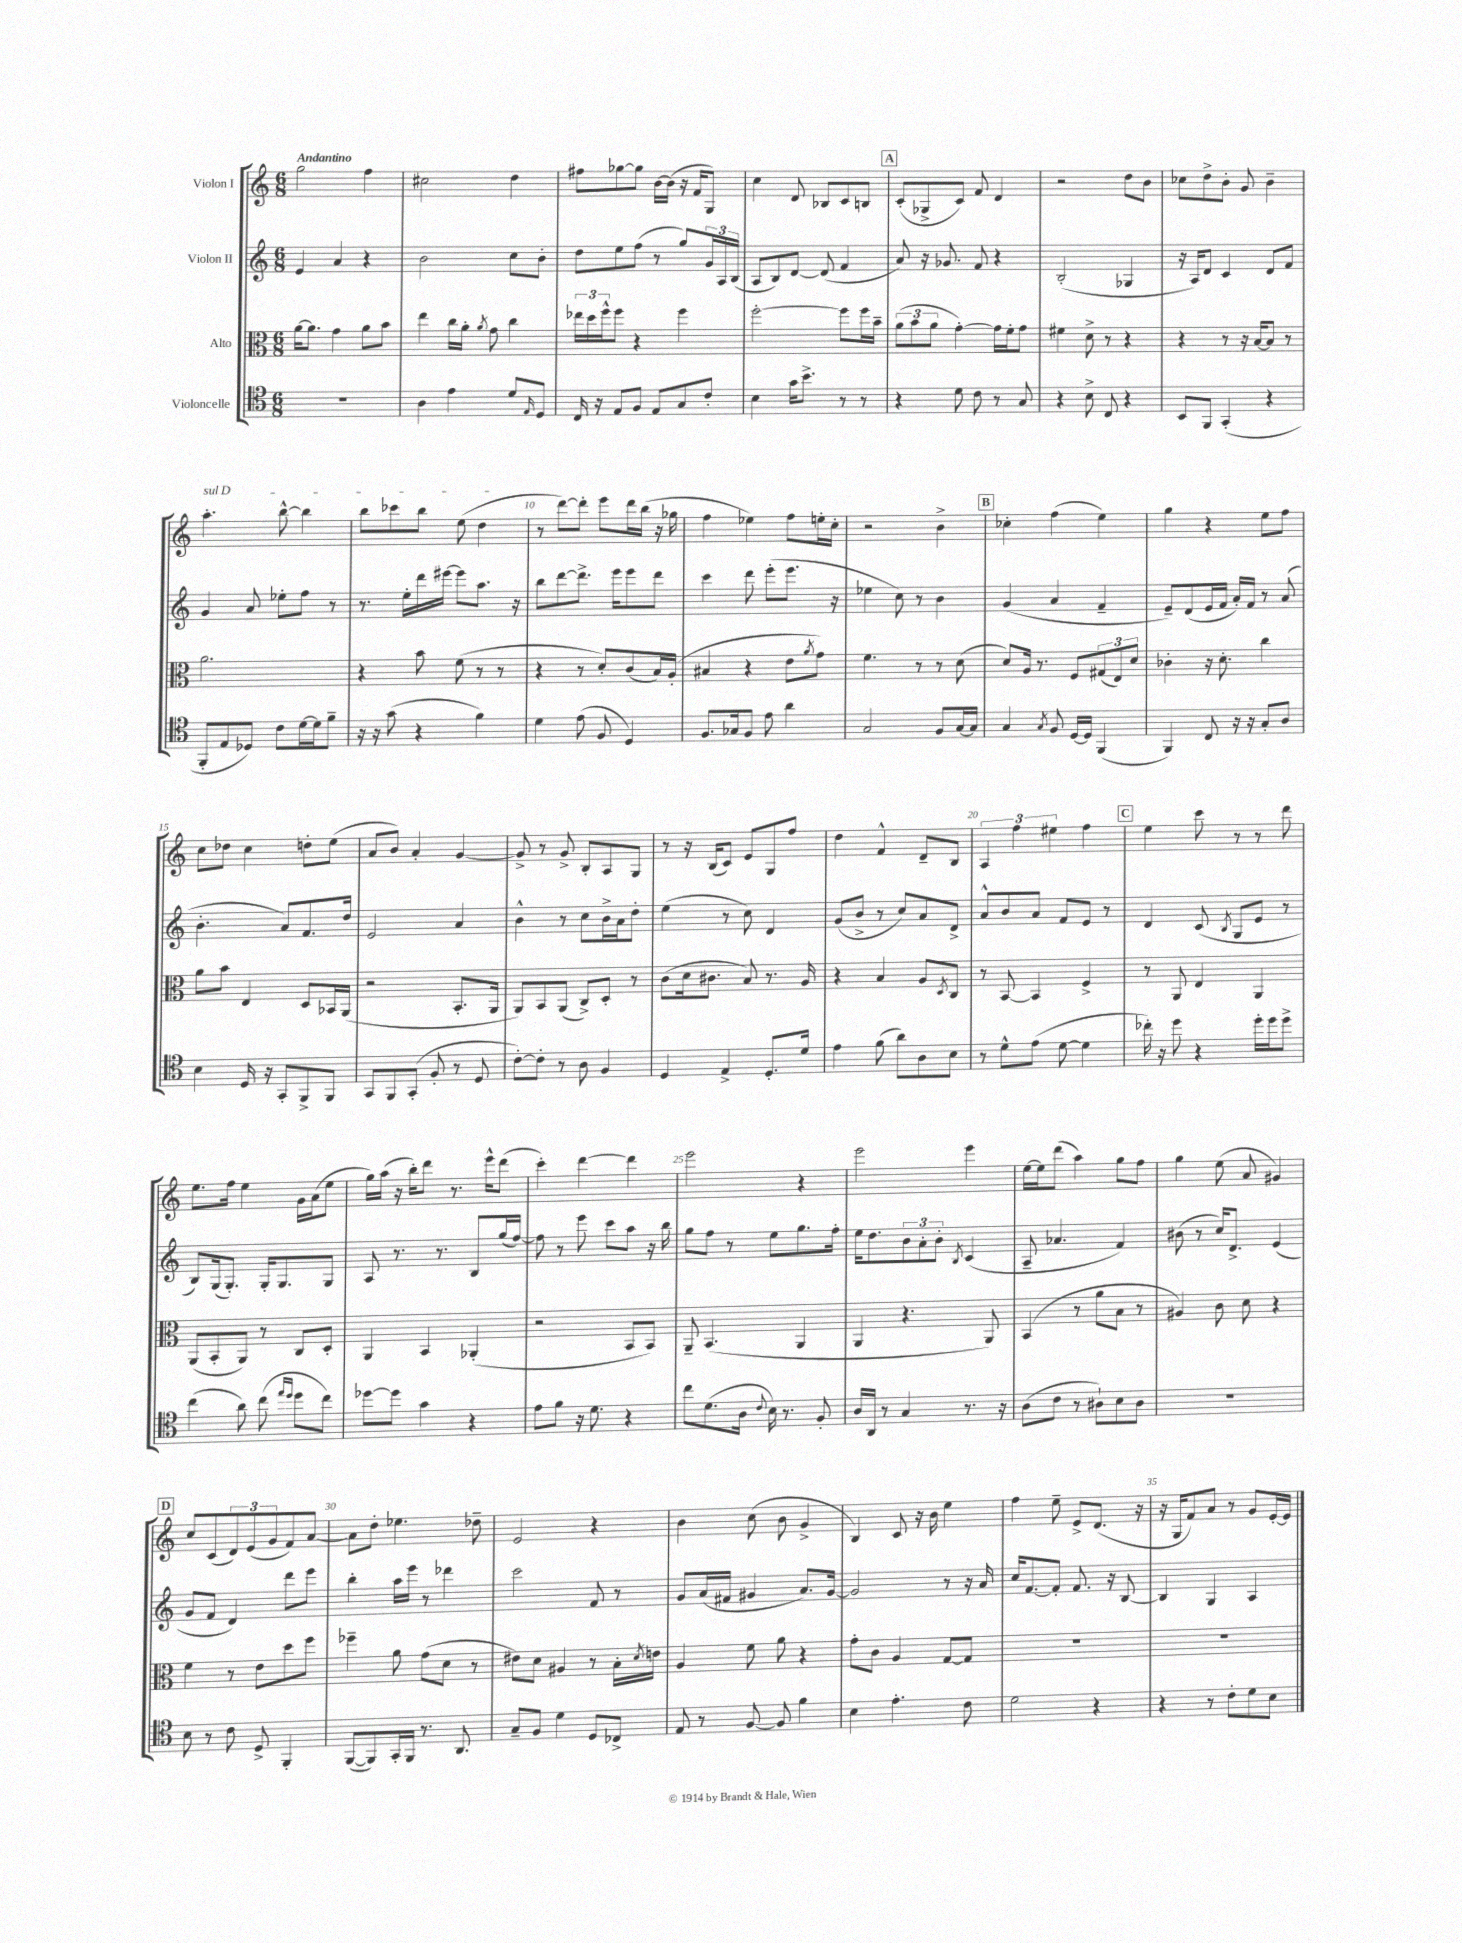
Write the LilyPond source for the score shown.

<<
\new StaffGroup <<
\new Staff = "s0" \with { instrumentName = "Violon I" } {
    \clef treble \key c \major \numericTimeSignature \time 6/8 \tempo "Andantino"
    g''2 f''4 |
    cis''2 d''4 |
    fis''8 ges''8~ ges''8 b'16~ b'16( r16 f'16 g8) |
    c''4 d'8 bes8 c'8 b8 |
    \mark \markup { \box "A" } c'8-.( ges8-> c'8) f'8 d'4 |
    r2 d''8 b'8 |
    ces''8 d''8-> b'8-. g'8 b'4-- |
    \once \override TextSpanner.bound-details.left.text = \markup { \italic "sul D" } a''4.-.\startTextSpan b''8~-^ b''4 |
    b''8 ces'''8 b''8 e''8( d''4\stopTextSpan |
    r8 d'''8~) d'''8-. e'''8 d'''16 b''16( r16 ges''16 |
    f''4 ees''4) f''8 e''16-. c''16-. |
    r2 b'4-> |
    \mark \markup { \box "B" } ces''4-. f''4( e''4) |
    g''4 r4 e''8 f''8 |
    c''8 des''8 c''4 d''8-. e''8( |
    a'8 b'8) a'4-. g'4~ |
    g'8-> r8 g'8-> b8-. a8 g8 |
    r8 r16 b16( c'8) e'8 g8 f''8 |
    d''4 f'4-^ d'8-- b8 |
    \tuplet 3/2 { a4 f''4 eis''4 } f''4 |
    \mark \markup { \box "C" } e''4 c'''8 r8 r8 d'''8 |
    e''8. f''16 e''4 g'16 a'16( e''8 |
    g''16) a''16( r16 b''16-.) d'''8 r8. e'''16-^ d'''8( |
    c'''4-.) d'''4~ d'''4 |
    e'''2 r4 |
    e'''2 e'''4 |
    e''16~ e''16 d'''8( a''4) g''8 f''8 |
    g''4 e''8( a'8 gis'4) |
    \mark \markup { \box "D" } c''8 c'8( \tuplet 3/2 { d'8) e'8( g'8 } f'8) a'8~ |
    a'8 d''8-. ees''4. des''8-- |
    e'2 r4 |
    b'4 c''8( b'8 g'4-> |
    b4) c'8 r16 b'16 e''4 |
    f''4 e''8-- e'8-> d'8.( r16 |
    r16 g16 f'8) a'8 r8 g'8 e'16~-. e'16 \bar "|." |
}
\new Staff = "s1" \with { instrumentName = "Violon II" } {
    \clef treble \key c \major \numericTimeSignature \time 6/8
    e'4 a'4 r4 |
    b'2 c''8 b'8-. |
    d''8 e''8 f''8( r8 g''8) \tuplet 3/2 { g'16 a16 b16( } |
    a8 b8) d'8~ d'8( f'4 |
    \mark \markup { \box "A" } a'8) r16 ges'8. f'8 r4 |
    b2-.( ges4 |
    r16 a16) d'8 c'4 d'8 f'8 |
    g'4 a'8 ees''8-. f''8 r8 |
    r8. e''16-. d'''16 eis'''16~ eis'''8 a''8. r16 |
    b''8 d'''8~ d'''8.-> e'''16 e'''8 d'''8 |
    c'''4 d'''8 e'''8-.( e'''8. r16 |
    ees''4 c''8) r8 b'4 |
    \mark \markup { \box "B" } g'4( a'4 f'4-- |
    e'8--) d'8( e'16 f'16 a'16-.) f'16 r8 a'8( |
    b'4.-. a'8) f'8. d''16 |
    e'2 a'4 |
    b'4-^ r8 c''8 b'16-> a'16 d''8-. |
    e''4( r8 c''8) d'4 |
    g'8( b'8-> r8 c''8) a'8 d'8-> |
    a'8-^ b'8 a'8 f'8 e'8 r8 |
    \mark \markup { \box "C" } d'4 c'8( \acciaccatura { b8 } g8 e'8 r8 |
    b8) g16( g8.-.) g16-. g8. g8 |
    a8 r8. r8. b8 g''16( f''16~) |
    f''8 r8 e'''8 c'''8 a''8 r16 b''16 |
    g''8 f''8 r8 e''8 g''8. f''16-. |
    e''16 d''8. \tuplet 3/2 { b'8 a'8-. b'8-. } \acciaccatura { b8 } c'4( |
    a8-- aes'4. f'4) |
    bis'8( r8 c''16) d'8.-> e'4( |
    \mark \markup { \box "D" } g'8 f'8 d'4) d'''8 e'''8 |
    b''4-. a''16 e'''16 r8 des'''4 |
    c'''2 f'8 r8 |
    g'8 a'16( fis'16 gis'4 a'8.) gis'16~ |
    gis'2 r8 r16 a'16 |
    c''16 f'8.~ f'8-. f'8. r16 b8~ |
    b4 g4 a4 \bar "|." |
}
\new Staff = "s2" \with { instrumentName = "Alto" } {
    \clef alto \key c \major \numericTimeSignature \time 6/8
    a'16~ a'8. g'4 a'8 b'8 |
    e''4 c''16 a'16-. \acciaccatura { a'8 } g'8 c''4 |
    \tuplet 3/2 { ees''16 d''16 f''16-^ } f''8 r4 f''4 |
    f''2~-. f''8 f''16 b'16-- |
    \mark \markup { \box "A" } \tuplet 3/2 { a'8( b'8 a'8 } g'4~-.) g'16 f'16-. g'8 |
    fis'4 d'8-> r8 r4 |
    r4 r8 r16 b16~ b8 r8 |
    a'2. |
    r4 b'8 f'8( r8 r8 |
    r4 r8 d'8-.) c'8( b16) a16-.( |
    bis4 r4 e'8 \acciaccatura { a'8 } g'8) |
    f'4. r8 r8 d'8( |
    \mark \markup { \box "B" } d'8) a16 r8. f8 \tuplet 3/2 { gis8( e8) d'8 } |
    ces'4-. r16 d'8.-. c''4 |
    a'8 b'8 e4 d8 bes,16 a,16( |
    r2 b,8.-. a,16 |
    a,8) b,8 a,8( c8->) d8-. r8 |
    c'8( d'16 cis'8. b8) r8. a16 |
    r4 b4 a8 \acciaccatura { d8 } c8 |
    r8 b,8~ b,4 f4-> |
    \mark \markup { \box "C" } r8 a,8 e4 a,4 |
    a,8( b,8-. a,8) r8 c8 d8-. |
    a,4 b,4 aes,4-.( |
    r2 b,8 b,8) |
    a,8-- b,4.( a,4 |
    a,4 r4. a,8) |
    b,4( r8 a'8 b8 r8 |
    ais4) c'8 d'8 r4 |
    \mark \markup { \box "D" } f'4 r8 e'8 d''8 f''8 |
    fes''4-- a'8 g'8( d'8 r8 |
    eis'8) d'8 ais4 r8 b16-. \acciaccatura { d'8 } e'16 |
    a4 f'8 a'8 r4 |
    g'8-. c'8 a4 g8~ g8 |
    R2. |
    R2. \bar "|." |
}
\new Staff = "s3" \with { instrumentName = "Violoncelle" } {
    \clef tenor \key c \major \numericTimeSignature \time 6/8
    R2. |
    a4 e'4 d'8 \grace { e16 } d8 |
    c16 r16 e8 f8 e8 g8 c'8-. |
    b4 g'16 b'8.-> r8 r8 |
    \mark \markup { \box "A" } r4 d'8 c'8 r8 g8 |
    r4 b8-> c8 r4 |
    b,8 f,8 g,4-.( r4 |
    f,8-. e8 des8) c'8 d'16~ d'16 f'8-- |
    r16 r16 g'8( r4 f'4) |
    d'4 e'8( f8 d4) |
    f8. ges16 f8 e'8 a'4 |
    g2 f8 g16~ g16 |
    \mark \markup { \box "B" } g4 \acciaccatura { g8 } f8 d16~ d16 f,4( |
    f,4) c8 r16 r16 g8-. a8 |
    b4 d16 r16 g,8-. f,8-> f,8 |
    g,8 f,8 g,8-.( f8-. r8 d8 |
    c'8~-.) c'8-. r8 a8 f4 |
    d4 e4-> d8.-. d'16 |
    e'4 f'8( a'8) a8 b8 |
    r8 d'8-^ e'8( d'8~ d'4 |
    \mark \markup { \box "C" } ces''16-.) r16 d''8 r4 d''16-. d''16 d''8-> |
    c''4( a'8) c''8( \grace { e''16 d''16 } d''8 c''8) |
    des''8~ des''8 g'4 r4 |
    e'8 f'8 r16 d'8. r4 |
    c''8 d'8.( a16 \appoggiatura { c'8 } b16) r8. f8-. |
    a16 a,16 r8 g4 r8. r16 |
    a8( c'8 r8 ais8-!) b8 ais8 |
    R2. |
    \mark \markup { \box "D" } b8 r8 c'8 d8-> f,4-. |
    f,8~( f,8) g,16-. f,16 r8. a,8. |
    g8-- f8 d'4 d8 ces8-> |
    e8 r8 f8~ f8 f'4 |
    b4 e'4.-. c'8 |
    d'2 r4 |
    r4 r8 c'8-. d'8 b8 \bar "|." |
}
>>
>>
\layout { \context { \Score \override BarNumber.break-visibility = ##(#f #t #t) barNumberVisibility = #(every-nth-bar-number-visible 5) } }
